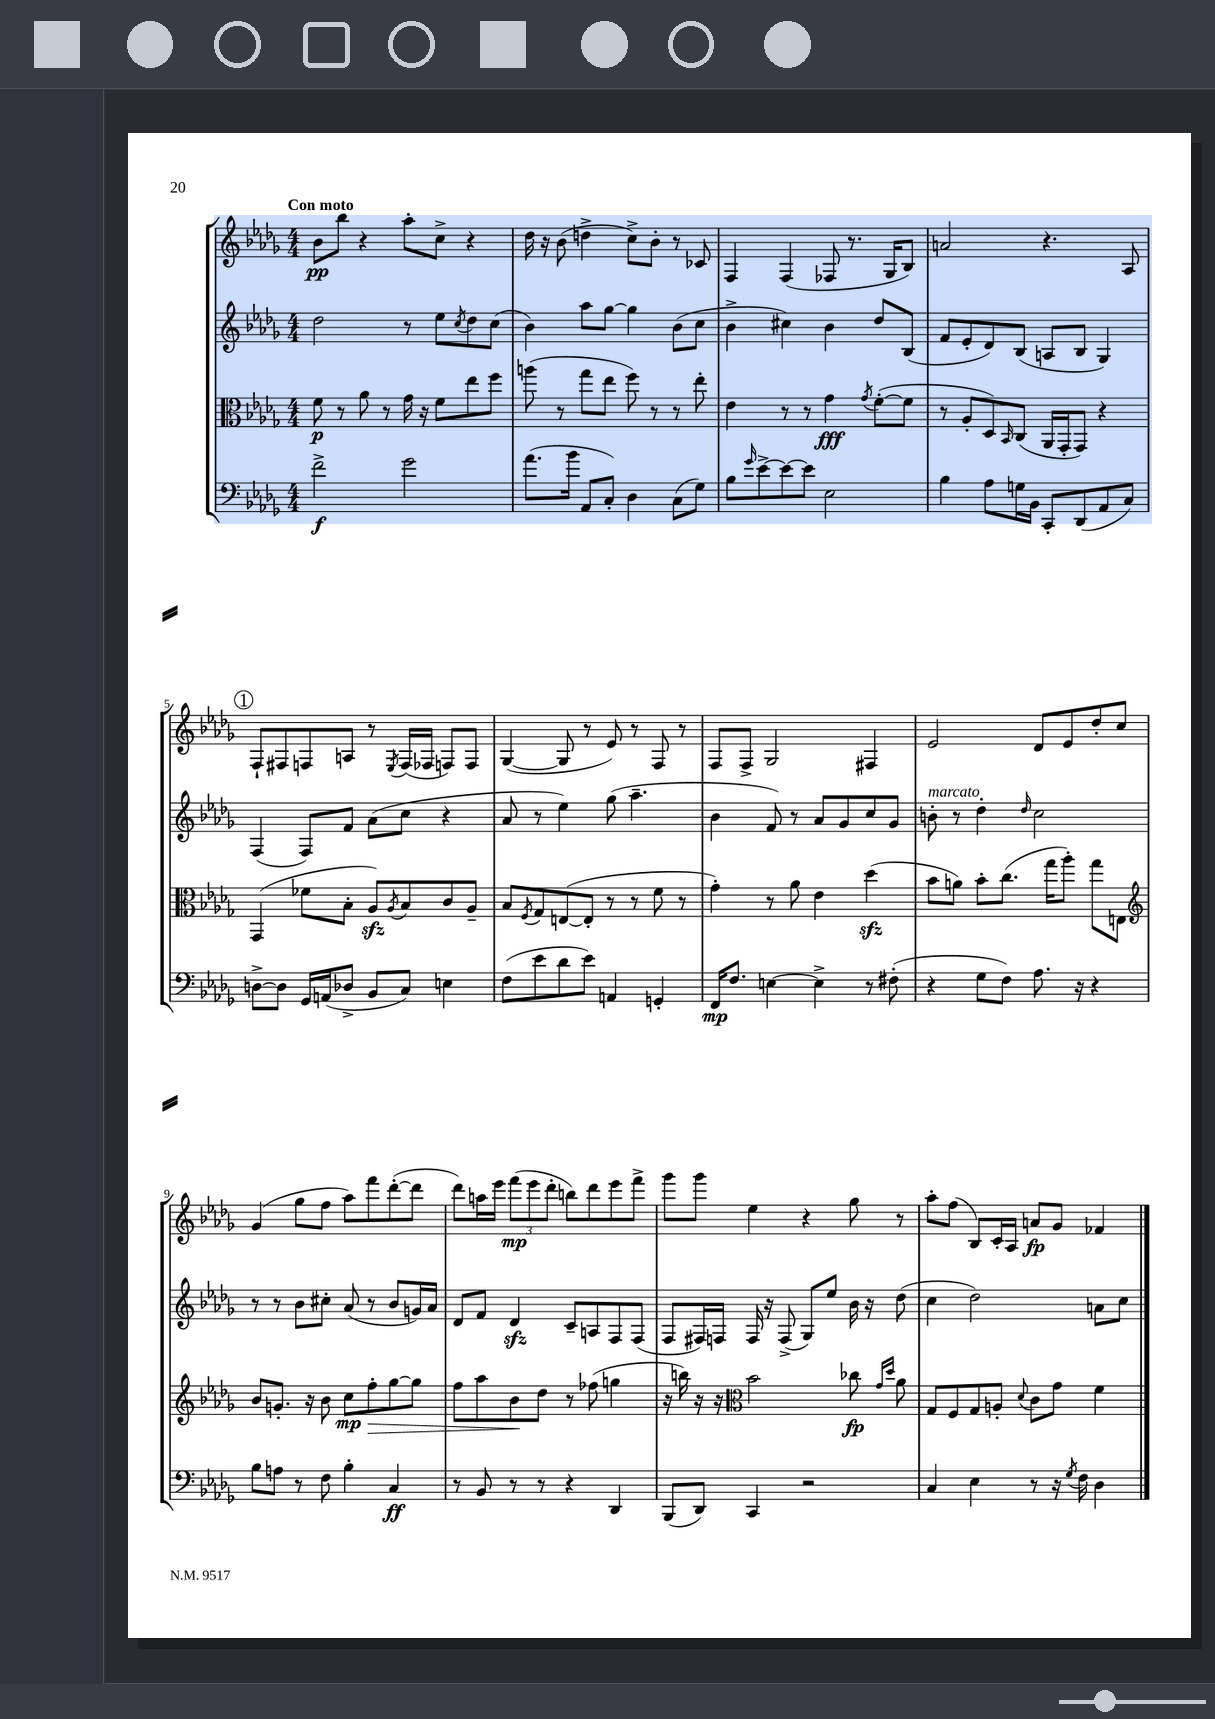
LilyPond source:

<<
\new StaffGroup <<
\new Staff = "s0" {
    \clef treble \key des \major \numericTimeSignature \time 4/4 \tempo "Con moto"
    bes'8\pp bes''8 r4 aes''8-. c''8-> r4 |
    des''16 r16 bes'8( d''4-> c''8->) bes'8-. r8 ces'8 |
    f4 f4( fes8 r8. ges16 bes8) |
    a'2 r4. aes8 |
    \mark \markup { \circle "1" } f8-! fis8 f8 a8 r8 \acciaccatura { ees8 } f16( fes16 f8) f8 |
    ges4~( ges8 r8 ees'8) r8 f8 r8 |
    f8 f8-> ges2 fis4 |
    ees'2 des'8 ees'8 des''8-. c''8 |
    ges'4( ges''8 f''8 aes''8) f'''8 des'''8~-.( des'''8 |
    des'''8) a''16 ees'''16 \tuplet 3/2 { f'''8\mp( ees'''8 des'''8-. } b''8) des'''8 ees'''8 f'''8-> |
    ges'''8 ges'''8 ees''4 r4 ges''8 r8 |
    aes''8-. f''8( bes8) c'16-. aes16 a'8\fp ges'8 fes'4 \bar "|." |
}
\new Staff = "s1" {
    \clef treble \key des \major \numericTimeSignature \time 4/4
    des''2 r8 ees''8 \acciaccatura { c''8 } des''8 c''8( |
    bes'4) aes''8 ges''8~ ges''4 bes'8( c''8 |
    bes'4-> cis''4) bes'4 des''8 bes8( |
    f'8 ees'8-. des'8) bes8( a8 bes8 ges4) |
    \mark \markup { \circle "1" } f4( f8) f'8 aes'8( c''8 r4 |
    aes'8 r8 ees''4) ges''8( aes''4.-- |
    bes'4 f'8) r8 aes'8 ges'8 c''8 ges'8 |
    b'8-.^\markup { \italic "marcato" } r8 des''4-. \grace { des''16 } c''2 |
    r8 r8 bes'8 cis''8-. aes'8( r8 bes'8 g'16) aes'16 |
    des'8 f'8 des'4\sfz c'8-- a8 f8 f8( |
    f8 fis16) f16 f16 r16 f8->( ges8) ees''8 bes'16 r16 des''8( |
    c''4 des''2) a'8 c''8 \bar "|." |
}
\new Staff = "s2" {
    \clef alto \key des \major \numericTimeSignature \time 4/4
    f'8\p r8 aes'8 r8 ges'16 r16 f'8 ees''8 f''8 |
    a''8( r8 ges''8 ees''8 f''8) r8 r8 ees''8-. |
    ees'4 r8 r8 ges'4\fff \acciaccatura { ges'8 } f'8~-.( f'8 |
    r8 aes8-. des8) \grace { bes,16 } c8( aes,16 ges,16-. ges,8) r4 |
    \mark \markup { \circle "1" } ges,4( fes'8 bes8-. aes8\sfz) \acciaccatura { aes8 } bes8 c'8 aes8-- |
    bes8 \acciaccatura { f8 } ges8 e8~( e8-. r8 r8 f'8 r8 |
    ges'4-.) r8 aes'8 ees'4 des''4\sfz( |
    bes'8 a'8) bes'8-. c''8.( ges''16 aes''8-.) ges''8 e8 |
    \clef treble bes'8 g'8.-. r16 bes'8 c''8\mp f''8-.\> ges''8~ ges''8 |
    f''8 aes''8 bes'8\! des''8 r8 fes''8( g''4 |
    r16 b''16) r16 r16 \clef alto bes'2 ces''8\fp \grace { ges'16 des''16 } aes'8 |
    ges8 f8 ges8 a8-. \appoggiatura { des'8 } c'8 ges'8 f'4 \bar "|." |
}
\new Staff = "s3" {
    \clef bass \key des \major \numericTimeSignature \time 4/4
    f'2->\f ges'2 |
    aes'8.( bes'16 aes,8 c8-.) des4 c8( ges8) |
    bes8 \grace { ges'16 } ees'8~-> ees'8~ ees'8 ees2 |
    bes4 aes8 g16 bes,16 c,8-. des,8( aes,8 c8) |
    \mark \markup { \circle "1" } d8~-> d8 ges,16 a,16( des8-> bes,8 c8) e4 |
    f8( ees'8 des'8 ees'8) a,4 g,4-. |
    f,16\mp f8. e4~ e4-> r8 fis8-.( |
    r4 ges8 f8) aes8. r16 r4 |
    bes8 a8 r8 f8 bes4-. c4\ff |
    r8 bes,8 r8 r8 r4 des,4 |
    bes,,8( des,8) c,4 r2 |
    c4 ees4 r8 r16 \acciaccatura { ges8 } f16 des4 \bar "|." |
}
>>
>>
